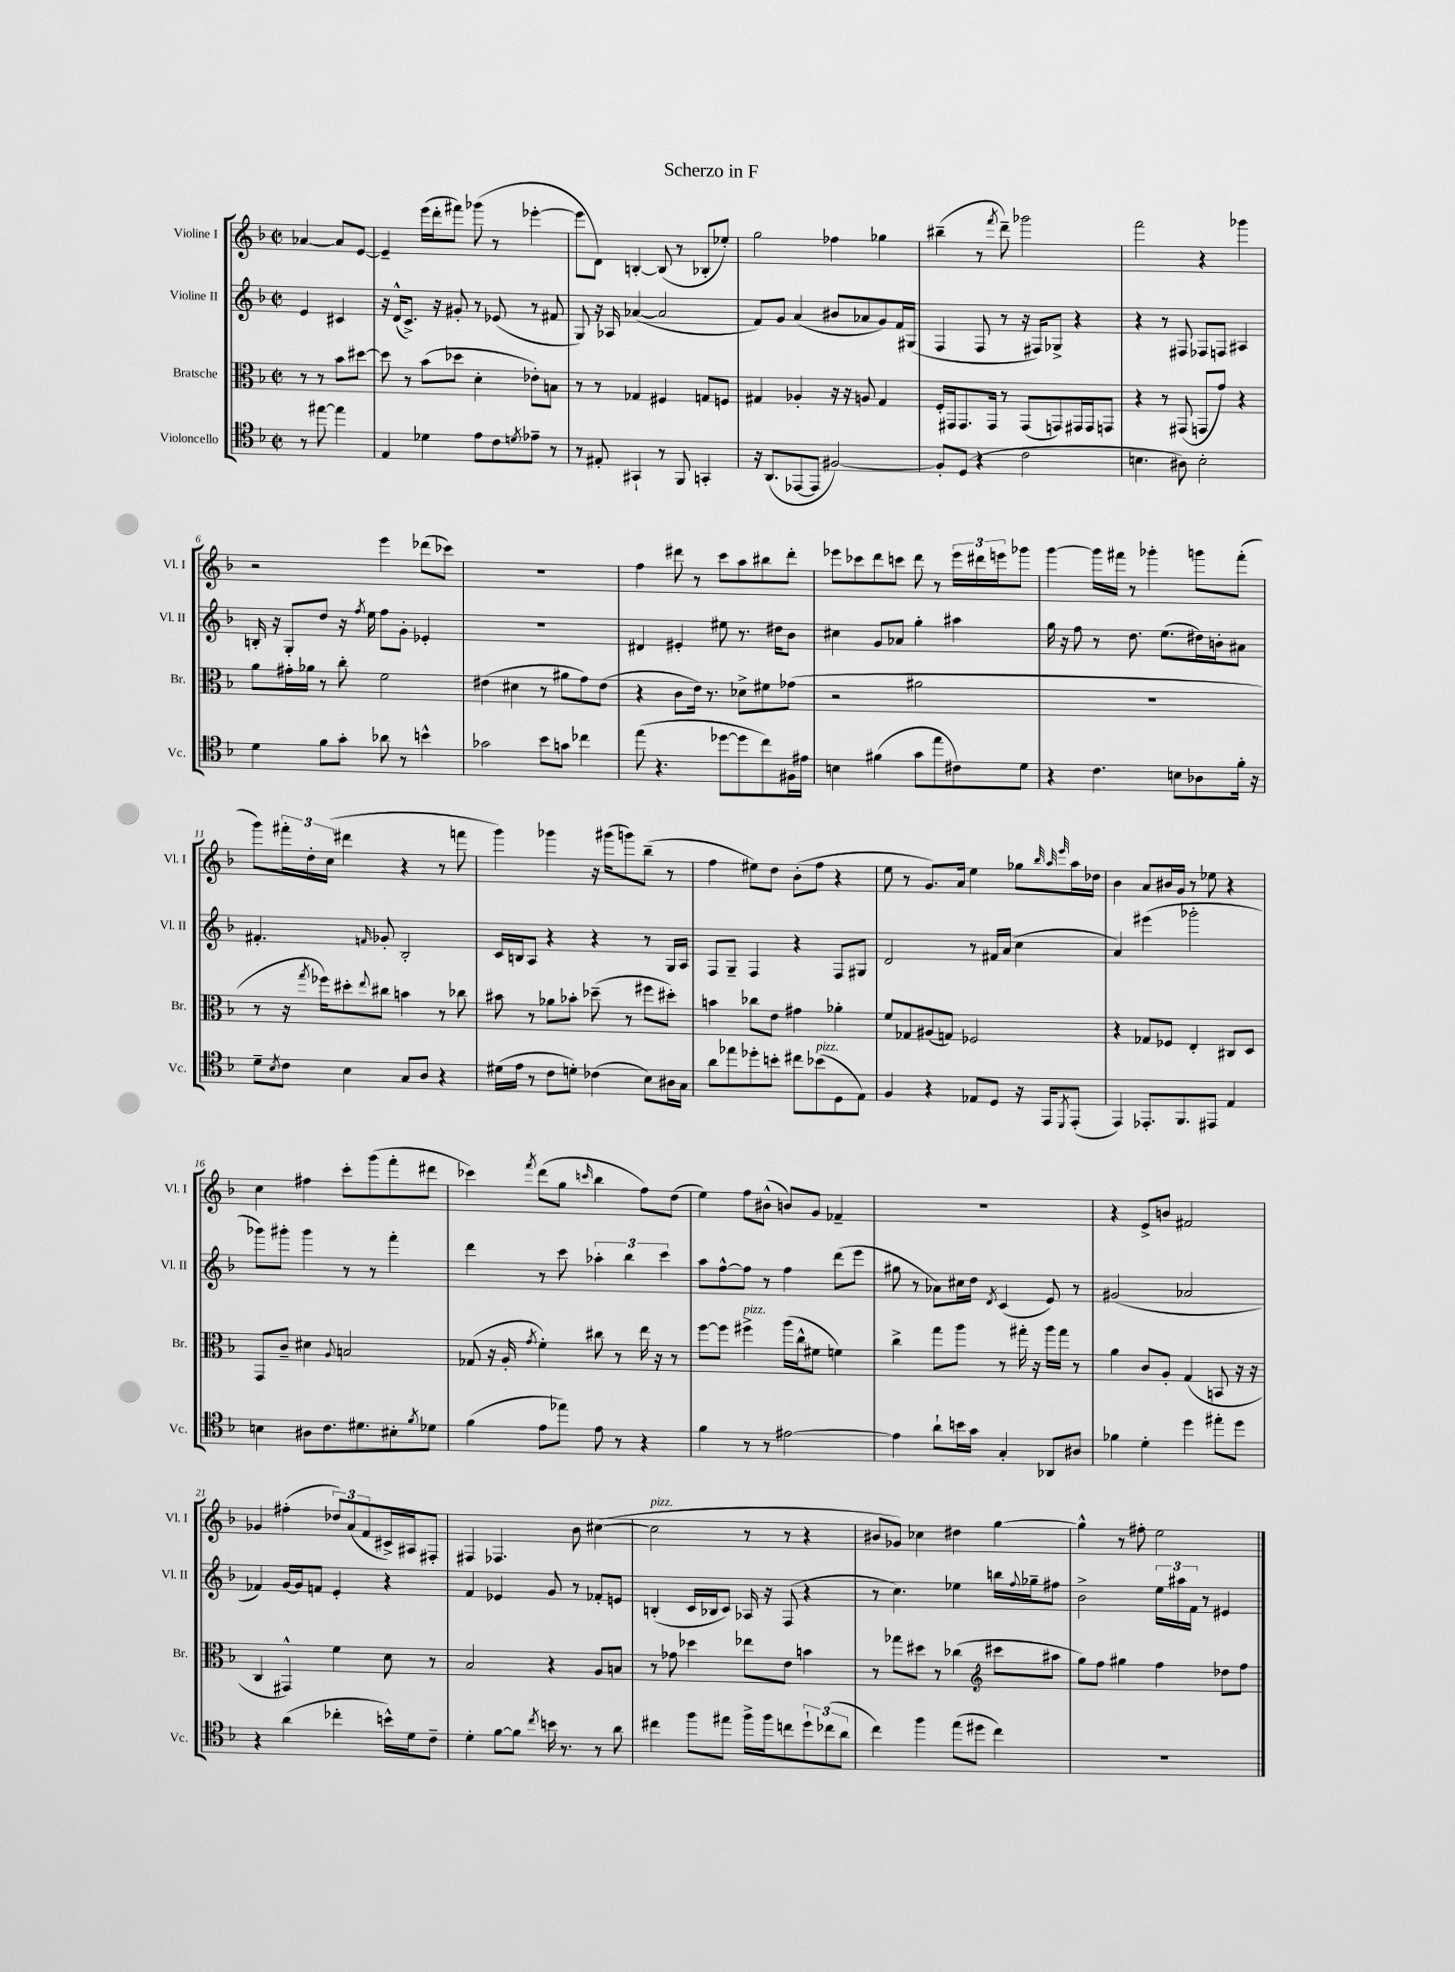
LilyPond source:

\header { title = "Scherzo in F" }
<<
\new StaffGroup <<
\new Staff = "s0" \with { instrumentName = "Violine I" shortInstrumentName = "Vl. I" } {
    \clef treble \key f \major \defaultTimeSignature \time 2/2 \partial 2
    aes'4~ aes'8 e'8~ |
    e'4-- e'''16( d'''16-. fis'''8) ges'''8( r8 ees'''4~-. |
    ees'''8 d'8) b4~-. b8( r8 bes8-. ees''8-.) |
    g''2 fes''4 ges''4 |
    bis''4--( r8 \acciaccatura { f'''8 } d'''8--) ges'''2 |
    f'''2 r4 ges'''4 |
    r2 e'''4 des'''8( ces'''8) |
    R1 |
    f''4 dis'''8 r8 c'''8 a''8 bis''8 dis'''8-. |
    ees'''8 ces'''8 d'''8 c'''8 d'''8 r8 \tuplet 3/2 { ees'''16 dis'''16 e'''16 } ges'''8 |
    g'''4~ g'''16 fis'''16 r8 ges'''4-. g'''8 fis'''8-.( |
    g'''8) \tuplet 3/2 { fis'''16-. d''16-. c''16( } dis'''4 r4 r8 f'''8 |
    g'''4) ges'''4 r16 gis'''16( g'''8) bes''8--( r8 |
    f''4 eis''8) d''8 bes'8-.( f''8 r4 |
    e''8 r8 g'8.) a'16 e''4 ges''8 \grace { bes''32 a''32 e'''32 } a''16 des''16 |
    bes'4 a'8 bis'16 g'16 r8 ees''8 r4 |
    c''4 fis''4 c'''8-. g'''8( f'''8-. dis'''8 |
    ces'''4) \acciaccatura { f'''8 } d'''8( g''8 \grace { c'''16 } bes''4 f''8) d''8( |
    e''4) f''8 bis'8-^( b'8) g'8 fes'4-- |
    R1 |
    r4 e'8-> b'8 fis'2 |
    ges'4 fis''4-.( \tuplet 3/2 { des''8) a'8( f'8 } cis'16->) ais16 fis8-. |
    fis4 fes4. bes'8 cis''4~( |
    cis''2^\markup { \italic "pizz." } r8 r8 r4 |
    bis'8 ges'8) ces''4 dis''4 g''4~ |
    g''4-^ r8 fis''8-. e''2 \bar "|." |
}
\new Staff = "s1" \with { instrumentName = "Violine II" shortInstrumentName = "Vl. II" } {
    \clef treble \key f \major \defaultTimeSignature \time 2/2 \partial 2
    e'4 cis'4 |
    r16 d'16-^( c'8.->) r16 gis'8-. r8 ees'8( r8 fis'8 |
    g8) r16 aes16 aes'4~( aes'2 |
    f'8) g'8 a'4( bis'8 aes'8 g'8) f'16 gis16( |
    f4 f8 r8 r16 fis16) ges8-> r4 |
    r4 r8 fis8 fes8 f8 ais4 |
    b16-. r16 g8-. d''8 r16 \acciaccatura { f''8 } e''16 f''8 g'8-. ees'4-. |
    R1 |
    dis'4 eis'4-. eis''8 r8. dis''16 bes'8 |
    cis''4 g'8 aes'8 g''4-. ais''4 |
    g''16 r16 f''8 r8 d''8. e''8.( dis''16) b'16-. ais'8 |
    fis'4.-. \grace { f'16 } ges'8-. bes2-. |
    c'16 b16 a8 r4 r4 r8 g16 a16 |
    f8 g8-- f4 r4 f8 gis8 |
    d'2 r8 fis'16 a'16( c''4 |
    a'4) eis'''4( ges'''2-. |
    ges'''8) gis'''8-. gis'''4 r8 r8 f'''4-. |
    d'''4 r8 c'''8 \tuplet 3/2 { aes''4-. bes''4 c'''4 } |
    a''8 f''8~-^ f''8 r8 f''4 d'''8( e'''8 |
    gis''8 r8 aes'8) cis''16 d''16 \acciaccatura { d'8 } c'4( e'8) r8 |
    gis'2( aes'2 |
    fes'4) g'16~ g'16 f'8 e'4-. r4 |
    f'4 ees'4 g'8 r8 fes'8-. e'8 |
    b4-.( c'16 bes16 c'8) aes16 r16 f8( r4 |
    r8 c''4.) ees''4 b''16 \appoggiatura { f''8 } ges''16-- fis''8 |
    bes'2-> \tuplet 3/2 { e''16 ais''16 f'16 } r8 eis'4 \bar "|." |
}
\new Staff = "s2" \with { instrumentName = "Bratsche" shortInstrumentName = "Br." } {
    \clef alto \key f \major \defaultTimeSignature \time 2/2 \partial 2
    r8 r8 bes'8 dis''8~ |
    dis''8 r8 bes'8( des''8 d'4-. ees'8-.) b8 |
    r8 r8 ges4 fis4 g8 f8 |
    gis4 aes4-. r16 r16 a8 gis4 |
    f16-. gis,16 gis,8. gis,16 r8 gis,8( g,8) gis,16 gis,16 g,8 |
    r4 r8 gis,8( g,8 g'8) r4 |
    a'8 gis'16-. aes'16 r8 c''8-. f'2 |
    eis'4( dis'4 r8 ais'8 g'8) eis'8( |
    r4 c'8 e'16) r8. des'8-> fis'8 ges'8( |
    r2 ais'2 |
    R1 |
    r8 r16 \acciaccatura { g''8 } fes''16) dis''8-. \appoggiatura { e''8 } cis''8 b'4 r8 ces''8 |
    bis'8 r8 aes'8 bes'8-. des''8--( r8 fis''8 dis''8-.) |
    b'4 ces''8 e'8 gis'4 aes'4-. |
    f'8 ges8 ais8( g8) fes2 |
    r4 ges8 fes8 e4-. cis8 d8 |
    g,8 c'8-- dis'4 \appoggiatura { a8 } b2 |
    ges8( r16 a16-. \acciaccatura { g'8 } f'4-.) cis''8 r8 e''16 r16 r8 |
    f''8~ f''8 fis''4->^\markup { \italic "pizz." } a''16( c''16-^ fis'8 f'4) |
    c''4-> g''8 a''8 r8 gis''16-. r16 a''16 gis''16 r8 |
    a'4 c'8 a8-. g4( b,8 r16 r16 |
    c4 gis,4-^) f'4 d'8 r8 |
    bes2 r4 a8 b8 |
    r8 ges'8 des''4 ees''8 e'8 b'4 |
    r8 ges''8 dis''8 r8 ces''4( \clef treble cis'''8 ais''8 |
    g''8) f''8 gis''4 f''4 des''8 f''8 \bar "|." |
}
\new Staff = "s3" \with { instrumentName = "Violoncello" shortInstrumentName = "Vc." } {
    \clef tenor \key f \major \defaultTimeSignature \time 2/2 \partial 2
    r8 eis''8~ eis''4 |
    e4 des'4 e'8 c'8 \acciaccatura { d'8 } ees'8-- r8 |
    r8 eis8-. gis,4-! r8 f,8 g,4-. |
    r16 a,8.( ees,8~ ees,8 fis2~) |
    fis8-. d8( r4 c'2 |
    b4. ais8) b2-. |
    d'4 f'8 g'8-. aes'8 r8 b'4-^ |
    ges'2 bes'8 g'8 ces''4 |
    e''8( r4. des''8~ des''8 c''8) fis16 eis'16 |
    b4 fis'4( g'8 e''8 cis'8) d'8 |
    r4 c'4. b8 aes8 f'16-. r16 |
    d'8-- \acciaccatura { bes8 } c'8 bes4 g8 a8 r4 |
    dis'16( e'16 r8 c'8 d'8-.) ces'4( bes8) ais16 g16 |
    a'8 ees''8 des''8-. b'8-. cis''8 bes'8^\markup { \italic "pizz." }( d8 e8) |
    f4 r4 ees8 d8 r16 e,16 \acciaccatura { d,8 } e,8-.( |
    e,4) ees,8.-. f,8. eis,8 e4 |
    b4 ais8 c'8. dis'8. bis8-. \acciaccatura { f'8 } des'8 |
    f'4( e'8 ees''8) e'8 r8 r4 |
    f'4 r8 r8 eis'2~ |
    eis'4 a'8-! b'16 g'16 g4-. aes,8 ais8 |
    fes'4 d'4-. d''4 eis''8-. d''8 |
    r4 a'4( ces''4-. b'16-^) d'16 c'8-- |
    d'4-. f'8~ f'8 \acciaccatura { c''8 } b'16 r8. r8 a'8 |
    cis''4 f''8 eis''8 f''16-> f''16 c''8 \tuplet 3/2 { d''8-! ces''8( a'8 } |
    c''4) f''4 e''8( dis''8 c''4) |
    R1 \bar "|." |
}
>>
>>
